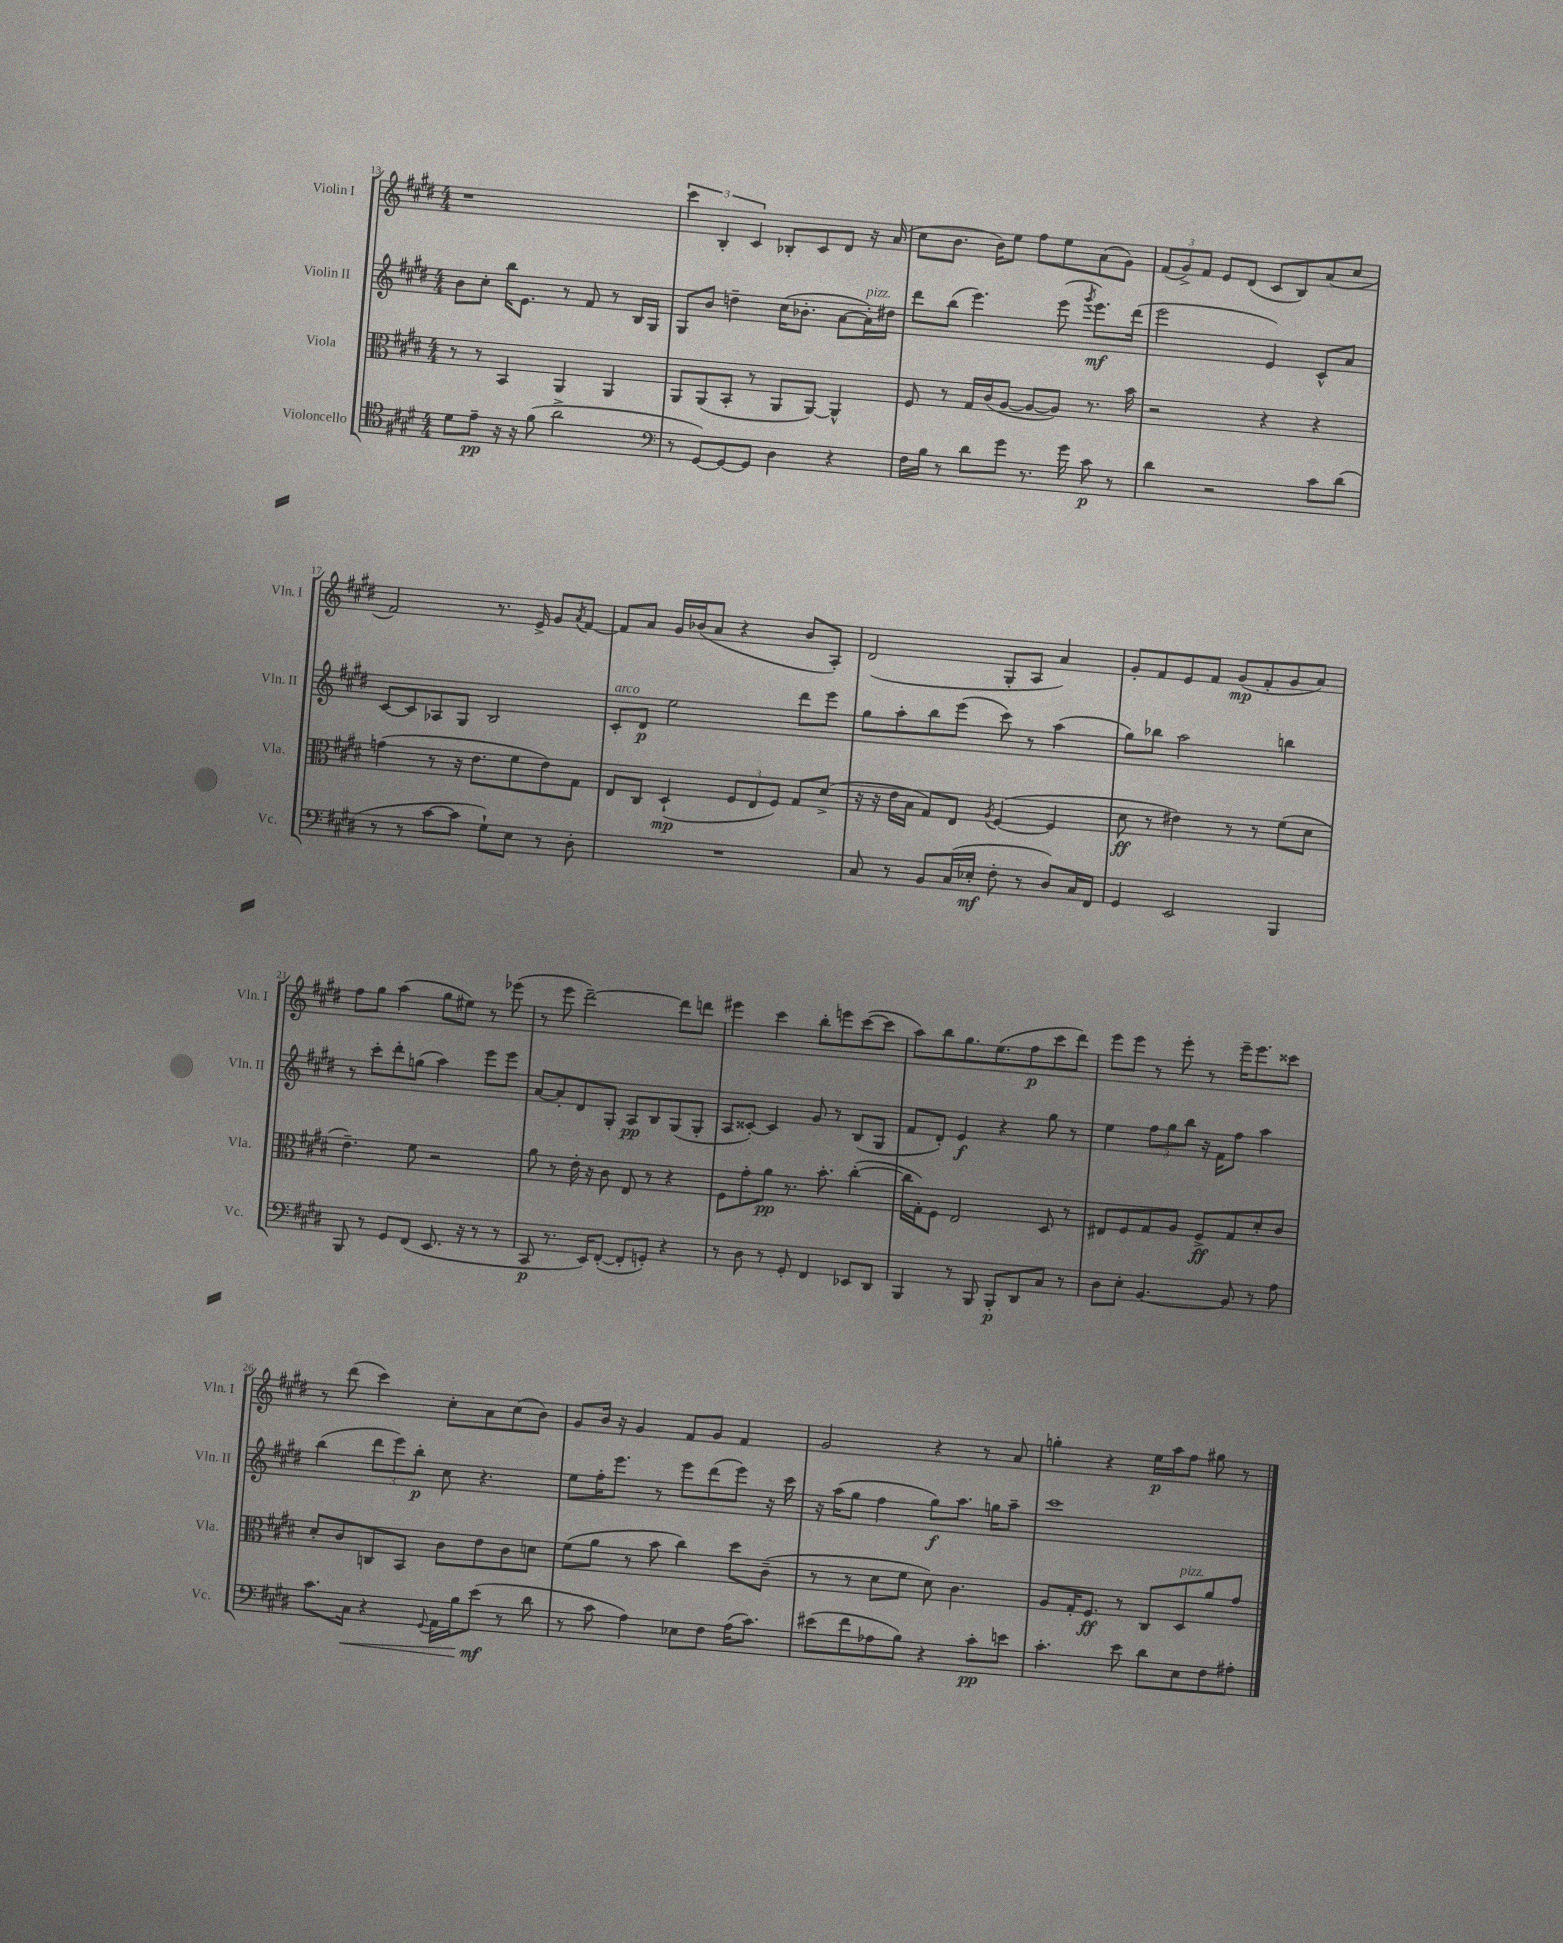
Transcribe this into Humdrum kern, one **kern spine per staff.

**kern	**dynam	**kern	**dynam	**kern	**dynam	**kern	**dynam
*part4	*part4	*part3	*part3	*part2	*part2	*part1	*part1
*staff4	*staff4	*staff3	*staff3	*staff2	*staff2	*staff1	*staff1
*I"Violoncello	*	*I"Viola	*	*I"Violin II	*	*I"Violin I	*
*I'Vc.	*	*I'Vla.	*	*I'Vln. II	*	*I'Vln. I	*
*clefC4	*	*clefC3	*	*clefG2	*	*clefG2	*
*k[f#c#g#d#]	*	*k[f#c#g#d#]	*	*k[f#c#g#d#]	*	*k[f#c#g#d#]	*
*M4/4	*	*M4/4	*	*M4/4	*	*M4/4	*
=13	=13	=13	=13	=13	=13	=13	=13
8d#\L	.	8r	.	8b\L	.	1r	.
8e~\J	pp	8r	.	8cc#'\J	.	.	.
16r	.	4BB/	.	16bb\KL	.	.	.
16r	.	.	.	8.e\J	.	.	.
(8f#\	.	.	.	.	.	.	.
2a^\	.	4AA/	.	8r	.	.	.
.	.	.	.	8f#/	.	.	.
.	.	4AA/	.	8r	.	.	.
.	.	.	.	16B/LL	.	.	.
.	.	.	.	16G#/JJ	.	.	.
=14	=14	=14	=14	=14	=14	=14	=14
*clefF4	*	*	*	*	*	*	*
8r	.	8AA/L	.	8G#/L	.	6ccc#\	.
[8GG#/L)	.	(8AA/	.	8b/J	.	.	.
.	.	.	.	.	.	6B'/	.
8GG#/_	.	8BB'/J	.	4ddn~\	.	.	.
.	.	.	.	.	.	6c#/	.
8GG#/J]	.	8r	.	.	.	.	.
4D#\	.	8AA/L	.	(16cc#\KL	.	8B-X'/L	.
.	.	.	.	8.b-X'\J	.	.	.
.	.	[8AA/J)	.	.	.	8c#/	.
4r	.	4AA^^/]	.	[8a\L	.	8d#/J	.
!	!	!	!	!LO:TX:a:i:t=pizz.	!	!	!
.	.	.	.	16a'\L])	.	16r	.
.	.	.	.	16dd#X\JJ	.	(16a/	.
=15	=15	=15	=15	=15	=15	=15	=15
16F#\LL	.	8F#/	.	8ddd#\L	.	8cc#\L	.
16B\JJ	.	.	.	.	.	.	.
8r	.	8r	.	(8bb\J	.	8.b\J	.
8d#\L	.	16G#/LL	.	4.eee\)	.	.	.
.	.	(16c#/J	.	.	.	16b\KL)	.
8g#\J	.	[8A/J	.	.	.	8ee\J	.
8.r	.	8A/L_	.	.	.	8ff#\L	.
.	.	8A/J])	.	(8eee\	.	8ee\	.
16g#\	.	.	.	.	.	.	.
.	.	.	.	8qggg#/	.	.	.
8c#\	p	8.r	.	8.eee\L)	mf	(8a\	.
8r	.	.	.	.	.	8g#\J)	.
.	.	16b\	.	(16ddd#\Jk	.	.	.
=16	=16	=16	=16	=16	=16	=16	=16
4d#\	.	2r	.	2eee\	.	(12f#/L	.
.	.	.	.	.	.	12g#^/)	.
.	.	.	.	.	.	12f#/J	.
2r	.	.	.	.	.	8e/L	.
.	.	.	.	.	.	(8d#/J	.
.	.	4r	.	4e/)	.	8c#/L	.
.	.	.	.	.	.	8B/)	.
8c#\L	.	4r	.	8c#^^/L	.	(8a/	.
(8d#\J	.	.	.	8a/J	.	8cc#/J	.
!!LO:LB:g=z
=17	=17	=17	=17	=17	=17	=17	=17
8r	.	(4gn\	.	[8c#/L	.	2f#/)	.
8r	.	.	.	8c#/]	.	.	.
[8c#\L	.	8r	.	8A-X/	.	.	.
8c#\J]	.	16r	.	8G#/J	.	.	.
.	.	8.e\L	.	.	.	.	.
8G#`\L)	.	.	.	2B/	.	8.r	.
8E\J	.	8f#\	.	.	.	.	.
.	.	.	.	.	.	16e^/	.
8r	.	8e\)	.	.	.	8g#/L	.
.	.	.	.	.	.	8qa/	.
8D#'\	.	8G#\J	.	.	.	[8f#/J	.
=18	=18	=18	=18	=18	=18	=18	=18
!	!	!	!	!LO:TX:a:i:t=arco	!	!	!
1r	.	8E/L	.	8c#'/L	.	8f#/L]	.
.	.	8C#/J	.	8d#/J	p	8a/J	.
.	.	(4D#`/	mp	2ee\	.	16g#/LL	.
.	.	.	.	.	.	(16b-X/J	.
.	.	.	.	.	.	8a/J	.
.	.	12F#/L	.	.	.	4r	.
.	.	12E/	.	.	.	.	.
.	.	12F#/J)	.	.	.	.	.
.	.	8G#/L	.	8ddd#\L	.	8b-/L	.
.	.	(8d#^/J	.	8eee\J	.	8A'/J)	.
=19	=19	=19	=19	=19	=19	=19	=19
8C#/	.	16r	.	8gg#\L	.	(2d#/	.
.	.	16r	.	.	.	.	.
8r	.	16e\LL	.	8aa'\	.	.	.
.	.	16B\JJ	.	.	.	.	.
8BB/L	.	8G#/L)	.	8bb\	.	.	.
(16C#/L	.	8E/J	.	(8eee\J	.	.	.
16E-X'/JJ	mf	.	.	.	.	.	.
.	.	8qA/	.	.	.	.	.
8F#'\	.	([4F#/	.	8ccc#\)	.	8G#'/L	.
8r	.	.	.	8r	.	8A/J	.
8D#/L)	.	4F#/]	.	(4aa\	.	4a/)	.
16C#/L	.	.	.	.	.	.	.
16FF#/JJ	.	.	.	.	.	.	.
=20	=20	=20	=20	=20	=20	=20	=20
4GG#/	.	8d#\	ff	8gg#\L)	.	8g#'/L	.
.	.	8r	.	8bb-X\J	.	8f#/	.
2EE/	.	4e#X\)	.	2aa\	.	8e/	.
.	.	.	.	.	.	8f#/J	.
.	.	8r	.	.	.	(8g#/L	mp
.	.	8r	.	.	.	8f#'/	.
4BBB/	.	(8f#\L	.	4bbn\	.	8g#/	.
.	.	8d#\J	.	.	.	8a/J)	.
!!LO:LB:g=z
=21	=21	=21	=21	=21	=21	=21	=21
8BBB/	.	4.e~\)	.	8r	.	8ff#\L	.
8r	.	.	.	8ccc#'\L	.	8gg#\J	.
8GG#/L	.	.	.	8ddd#'\	.	(4aa\	.
(8FF#/J	.	8f#\	.	(8ggn\J	.	.	.
8.EE/	.	2r	.	4aa\)	.	8gg#\L	.
.	.	.	.	.	.	8ee#X\J)	.
16r	.	.	.	.	.	.	.
8r	.	.	.	8eee\L	.	8r	.
8r	.	.	.	8eee\J	.	(8eee-X\	.
=22	=22	=22	=22	=22	=22	=22	=22
8CC#/	p	8a\	.	[8a/L	.	8r	.
8.r	.	8r	.	8a'/]	.	8eee\	.
.	.	16e'\	.	8d#/	.	[2ddd#~\)	.
16EE/KL)	.	16r	.	.	.	.	.
([8FF#'/J	.	8c#\	.	8G#'/J	.	.	.
8FF#'/L]	.	8E/	.	8A/L	pp	.	.
8GGn'/J)	.	8r	.	8B/	.	.	.
4r	.	4r	.	(8G#/	.	8ddd#\L]	.
.	.	.	.	8G#'/J	.	8dddn\J	.
=23	=23	=23	=23	=23	=23	=23	=23
8r	.	8F#\L	.	8A/L	.	4eee#X\	.
8D#\	.	8g#'\	.	[8c##X'/J)	.	.	.
8r	.	8a\J	pp	4c##/]	.	4ccc#\	.
8GG#'/	.	8.r	.	.	.	.	.
4FF#/	.	.	.	8g#/	.	8bb'\L	.
.	.	8.b'\	.	.	.	.	.
.	.	.	.	8r	.	8eeen\	.
8EE-X/L	.	([4cc#'\	.	(8B/L	.	([8ccc#\	.
8DD#/J	.	.	.	8G#/J	.	8ccc#\J]	.
=24	=24	=24	=24	=24	=24	=24	=24
4BBB/	.	16cc#\LL]	.	8f#/L	.	8aa\L)	.
.	.	16G#'\J)	.	.	.	.	.
.	.	8F#\J	.	8d#'/J)	.	8bb\	.
8r	.	2E/	.	4e/	f	8.gg#\	.
8BBB/	.	.	.	.	.	.	.
.	.	.	.	.	.	(8.ee\	.
8BBB'/L	p	.	.	4r	.	.	.
8DD#/	.	.	.	.	.	8ff#\	p
8C#/J	.	8D#/	.	8gg#\	.	8ccc#\	.
8r	.	8r	.	8r	.	8ddd#\J)	.
=25	=25	=25	=25	=25	=25	=25	=25
8D#\L	.	8E#X/L	.	4ee\	.	8eee\L	.
8E'\J	.	8F#/	.	.	.	8eee\J	.
[4.BB/	.	8G#/	.	12ff#\L	.	8r	.
.	.	.	.	12gg#\	.	.	.
.	.	8A/J	.	.	.	8eee'\	.
.	.	.	.	12bb\J	.	.	.
.	.	8F#^/L	ff	16r	.	8r	.
.	.	.	.	16f#\KL	.	.	.
8BB/]	.	8G#/	.	8ff#\J	.	16eee~\KL	.
.	.	.	.	.	.	8.eee\	.
8r	.	8d#'/	.	4aa\	.	.	.
8A\	.	8c#/J	.	.	.	8ccc##X\J	.
!!LO:LB:g=z
=26	=26	=26	=26	=26	=26	=26	=26
8.c#\L	.	8d#'/L	.	(4bb\	.	8r	.
.	.	8c#/	.	.	.	(8ddd#\	.
!	!LO:HP:b	!	!	!	!	!	!
16C#\Jk	<	.	.	.	.	.	.
4r	.	8Cn/	.	12ddd#\L	.	4ccc#\)	.
.	.	.	.	12eee\)	.	.	.
.	.	8BB/J	.	.	.	.	.
.	.	.	.	12bb'\J	p	.	.
8qqGG#/	.	.	.	.	.	.	.
16AA\LL	.	8c#\L	.	8cc#\	.	8cc#'\L	.
16B\J	.	.	.	.	.	.	.
(8e\J	mf	8e\	.	4.r	.	8a\	.
8r	[	8c#\	.	.	.	(8cc#\	.
8d#\	.	8dn\J	.	.	.	8b\J)	.
=27	=27	=27	=27	=27	=27	=27	=27
8r	.	(8f#\L	.	8ee\L	.	8g#/L	.
8c#\	.	8a\J	.	16ff#'\K	.	16b/Jk	.
.	.	.	.	8.eee\J	.	16r	.
4A\)	.	8r	.	.	.	4g#/	.
.	.	8b\	.	8r	.	.	.
8E-X\L	.	4cc#\)	.	8eee\L	.	8f#/L	.
8F#\J	.	.	.	(8ddd#\	.	8g#/J	.
(16A\KL	.	8dd#\L	.	8eee\J)	.	4f#/	.
8.c#\J)	.	.	.	.	.	.	.
.	.	(8c#~\J	.	16r	.	.	.
.	.	.	.	16ccc#\	.	.	.
=28	=28	=28	=28	=28	=28	=28	=28
(8e#X\L	.	8r	.	16r	.	2g#/	.
.	.	.	.	(16aa\KL	.	.	.
8f#\	.	8r	.	8gg#\J	.	.	.
8A-X\	.	8d#\L	.	4ff#\	.	.	.
8B\J)	.	8f#\J	.	.	.	.	.
4r	.	8d#\)	.	8gg#\L)	f	4r	.
.	.	4.c#\	.	8.aa\J	.	.	.
8c#'\L	pp	.	.	.	.	8r	.
.	.	.	.	16ggn\KL	.	.	.
8en\J	.	.	.	8aa~\J	.	8a/	.
=29	=29	=29	=29	=29	=29	=29	=29
4.c#'\	.	8A/L	.	1ccc#	.	4ggn'\	.
.	.	16G#'/K	.	.	.	.	.
.	.	8.F#/J	ff	.	.	.	.
.	.	.	.	.	.	4r	.
8e\	.	8r	.	.	.	.	.
8d#\L	.	8C#/L	.	.	.	16ee\LL	p
.	.	.	.	.	.	16aa\J	.
!	!	!LO:TX:a:i:t=pizz.	!	!	!	!	!
8E\	.	8D#/	.	.	.	8ff#\J	.
8F#\	.	8a/	.	.	.	8gg#X\	.
8A#X'\J	.	8g#/J	.	.	.	8r	.
==	==	==	==	==	==	==	==
*-	*-	*-	*-	*-	*-	*-	*-
